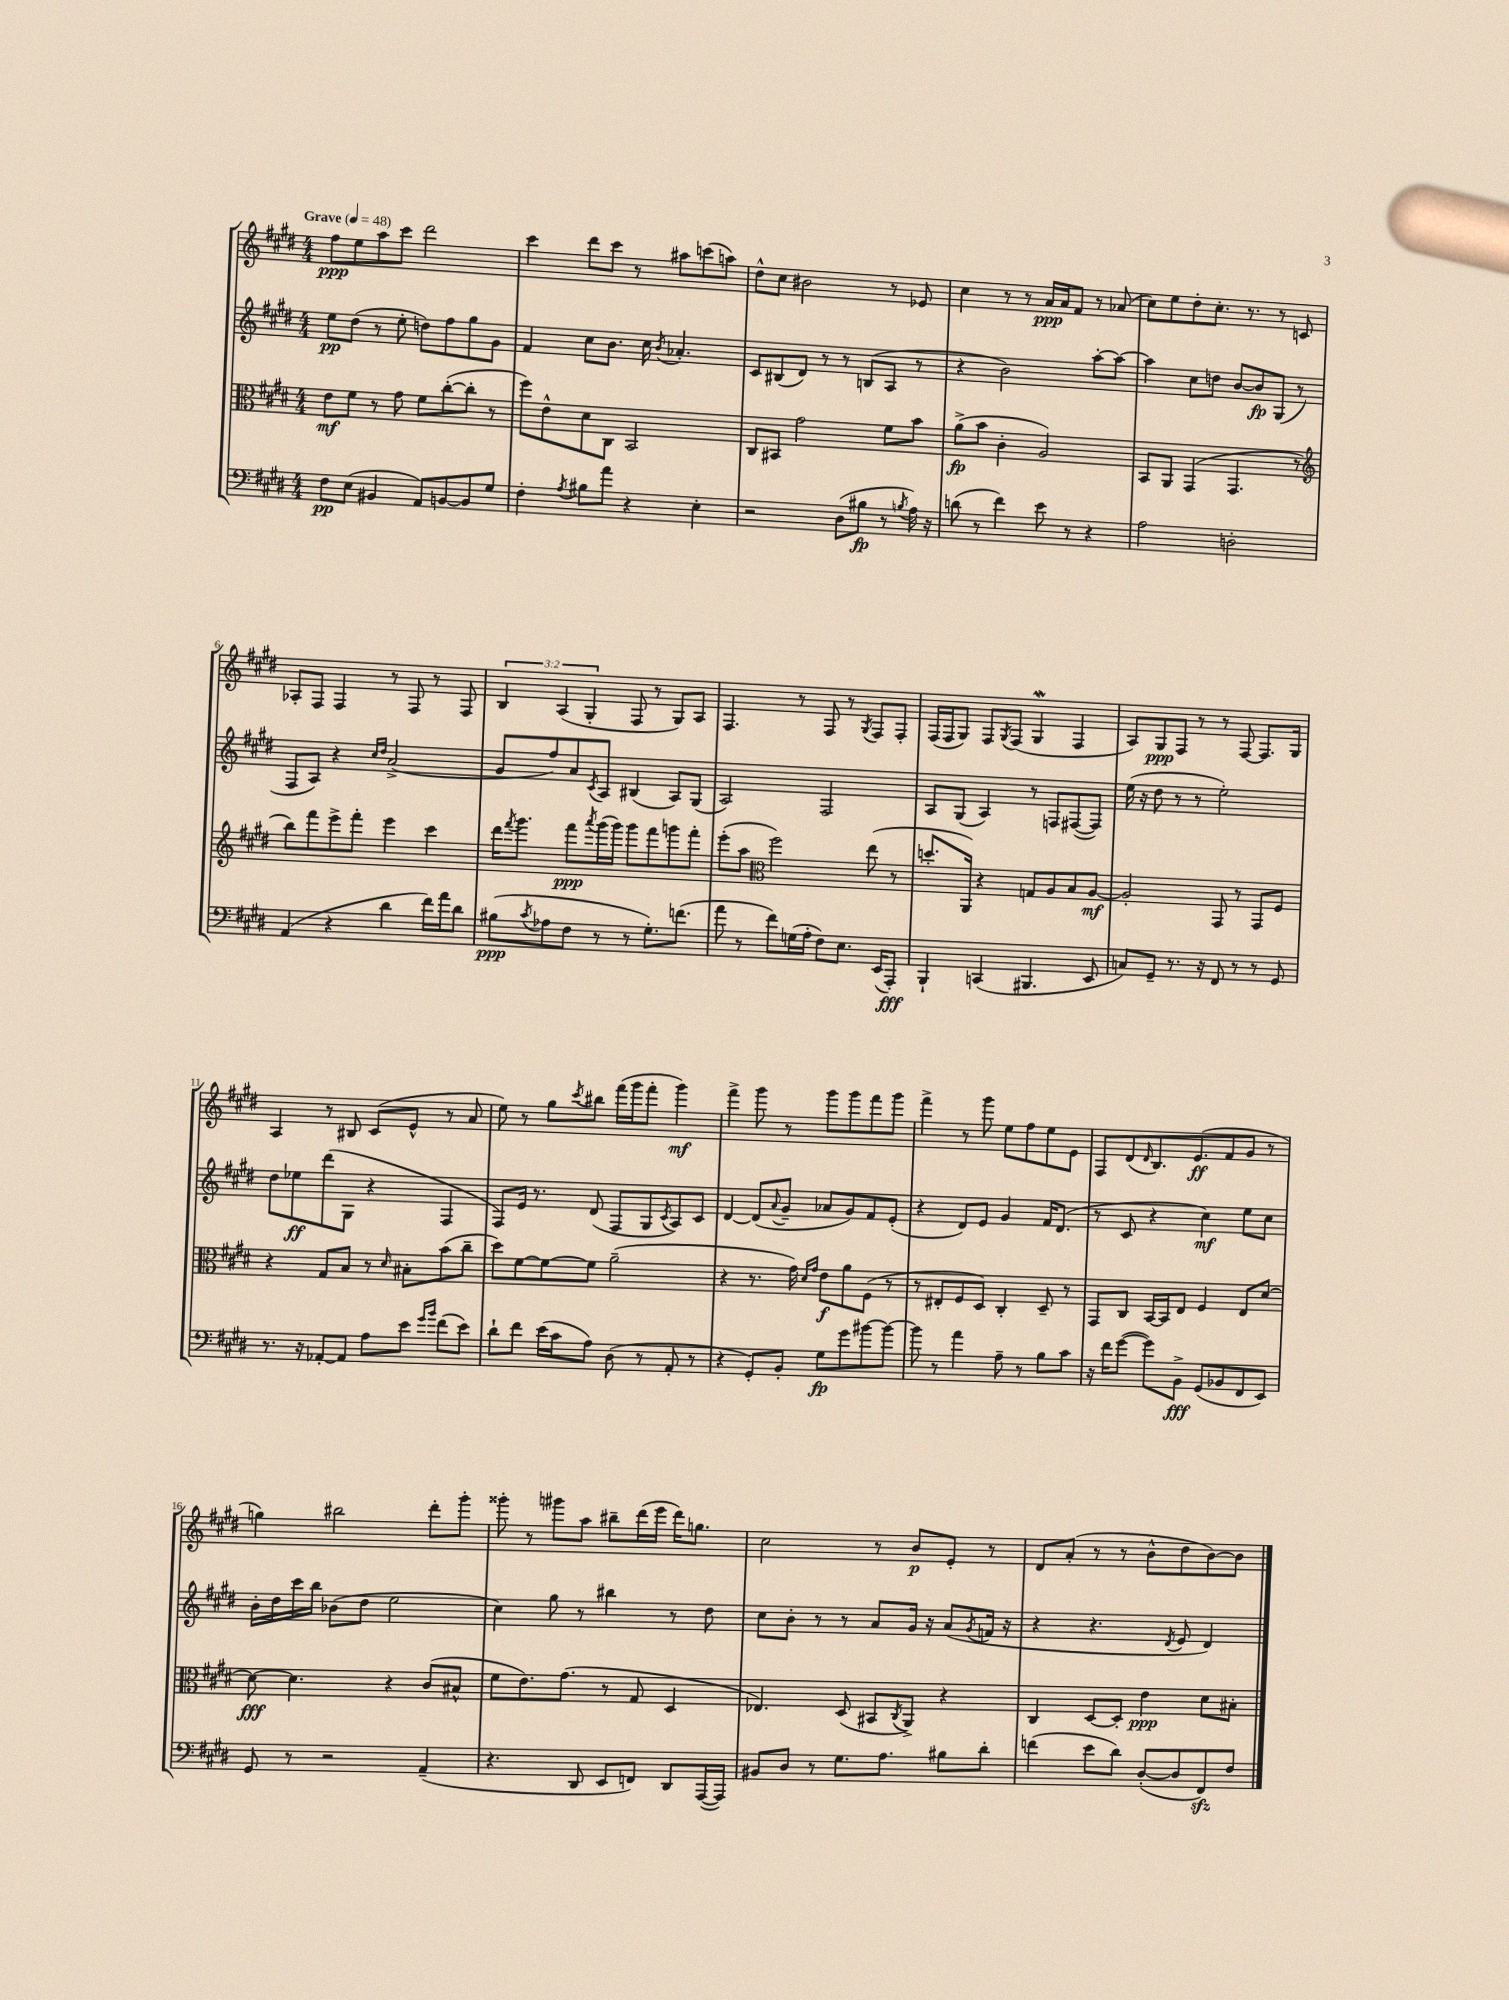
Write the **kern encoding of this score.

**kern	**kern	**kern	**kern
*staff4	*staff3	*staff2	*staff1
*clefF4	*clefC3	*clefG2	*clefG2
*k[f#c#g#d#]	*k[f#c#g#d#]	*k[f#c#g#d#]	*k[f#c#g#d#]
*M4/4	*M4/4	*M4/4	*M4/4
*MM48	*MM48	*MM48	*MM48
8F#\L	8e\L	8ee\L	8ff#\L
(8E\J	8f#\J	(8dd#\J	8ee\
4BB#/	8r	8r	8aa\
.	8g#\	8ee'\	8ccc#\J
8AA/L)	8f#\L	8dd\L)	2ddd#\
[8BB/	([8cc#'\	8ff#\	.
8BB/]	8cc#'\]J	8gg#\	.
8G#/J	8r	8g#\J	.
=	=	=	=
4F#'\	8ff#\L)	4f#/	4ccc#\
.	8e^^\	.	.
8qA/	.	.	.
8B#\L	8d#\	8cc#\L	8ddd#\L
8a\J	8C#\J	8.b\J	8ccc#\J
4r	2BB/	.	8r
.	.	16cc#\	.
.	.	8qb/	.
.	.	4.a-'/	8aa#\L
4E'\	.	.	(8ccc\
.	.	.	8aa\J)
=	=	=	=
2r	8C#/L	8c#/L	8dd#^^\L
.	8BB#/J	(8B#/	8cc#\J
.	2g#\	8d#/J)	2b#\
.	.	8r	.
(8D#\L	.	8r	.
8B#\J	.	(8B/L	.
8r	8f#\L	8A/J	8r
8qB/	.	.	.
16A\)	8b\J	8r	8e-/
16r	.	.	.
=	=	=	=
(8d\	(8a^\L	4r	4cc#\
8r	8b\J	.	.
4f#\)	4c#'\	2b\)	8r
.	.	.	8r
8e\	2A/)	.	16a/LL
.	.	.	16a/J
8r	.	.	8f#/J
4r	.	[8aa'\L	8r
.	.	8aa\_J	(8a-/
=	=	=	=
2A\	8BB/L	4aa\]	8cc#\L)
.	8AA/J	.	8ee\
.	(4GG#/	8cc#\L	8dd#'\
.	.	8dd\J	8.cc#'\J
2D'\	4.GG#/	[8b/L	.
.	.	.	8.r
.	.	8b/]	.
.	.	(8G#/J	8r
.	8r	8r	8c/
=	=	=	=
*	*clefG2	*	*
(4AA/	8bb\L)	8F#/L	8A-'/L
.	8fff#\	8A/J)	8F#/J
4r	8eee^\	4r	4F#/
.	8fff#'\J	.	.
.	.	16qqcc#/LL	.
.	.	16qqdd#/JJ	.
4d#\	4eee\	(2a^/	8r
.	.	.	8F#/
16f#\LL)	4ccc#\	.	8r
16a\J	.	.	.
8d#\J	.	.	8F#/
=	=	=	=
(8B#\L	16ddd#\LK	8g#/L	6B/
.	8qfff#/	.	.
.	8.ggg#\J	.	.
8qc#/	.	.	.
8A-\	.	8ff#/)	.
.	.	.	(6A/
8F#\J	8fff#\L	8a/	.
.	.	.	6G#'/
.	8qaaa/	8qc#/	.
8r	(16ggg#\L	8A/J	.
.	16ggg#\JJ)	.	.
8r	8ggg#\L	(4B#/	8F#/
8.G#'\L)	8fff#\	.	8r
.	8ggg\	8A/L)	8G#/L)
(8.f\J	.	.	.
.	8fff#'\J	(8G#/J	8A/J
=	=	=	=
8a\	(8eee'\L	2A/)	4.F#/
8r	8aa\J	.	.
*	*clefC3	*	*
8f#\L)	2ff#\)	.	.
(16G\L	.	.	8r
16A'\JJ	.	.	.
8F#\L)	.	2F#/	8F#/
8.E\J	.	.	8r
.	.	.	8qG#/
.	(8ee\	.	8F#/L
(16EE/LK	.	.	.
8AAA'/J)	8r	.	8F#'/J
=	=	=	=
4BBB`/	8.dd'/L	8A/L	(16F#/LL
.	.	.	16F#/J
.	.	(8G#/J	8G#/J)
.	16AA/Jk)	.	.
(4CC/	4r	4A/)	8F#/L
.	.	.	8qG#/
.	.	.	(8F#/J
4.BBB#/	8G/L	8r	4G#/
.	8A/	8F/L	.
.	8B/	([8F#/	4F#/
8EE/	[8A/J	8F#/]J)	.
=	=	=	=
8C/L)	2A'/]	(16ee\	8A/L)
.	.	16r	.
8GG#~/J	.	8dd#\	8G#/
8.r	.	8r	8F#/J
.	.	8r	8r
16r	.	.	.
8FF#/	8GG#/	2ee'\)	8r
8r	8r	.	[8F#/
8r	8GG#/L	.	8.F#/]L
8GG#/	8F#/J	.	.
.	.	.	16G#/Jk
=	=	=	=
8.r	4r	8dd#\L	4A/
.	.	8ee-\	.
16r	.	.	.
[8AA-'/L	8G#/L	(8ddd#\	8r
8AA-/]J	8B/J	8G#\J	8B#/
8A\L	8r	4r	(8c#/L
.	16qqd#/	.	.
8e\J	8B#'\L	.	8e^^/J
16qqg#/LL	.	.	.
16qqb/JJ	.	.	.
(8f#\L	(8b\	4F#/	8r
8e\J)	8cc#~\J	.	8a/
=	=	=	=
8d#`\L	8dd#\L)	8F#/L)	8ee\)
8f#\J	[8f#\	16e/Jk	8r
.	.	8.r	.
(16e\LL	8f#\_	.	8gg#\L
16c#\J	.	.	.
.	.	.	8qccc#/
8A\J)	8f#\]J	(8d#/	8bb#\J
(8D#\	(2a~\	8F#/L	(16fff#\LL
.	.	.	16ggg#\J
8r	.	8G#/	8fff#'\J
.	.	8qc#/	.
8AA'/	.	8A/)	4ggg#\)
8r	.	8c#/J	.
=	=	=	=
4r	4r	[4d#/	4fff#^\
8GG#'/L)	8.r	(8d#/]L	8ggg#\
.	.	8qqa/	.
8BB'/J	.	8g#~/J	8r
.	16g#\)	.	.
.	16qqd#/LL	.	.
.	16qqg#/JJ	.	.
8G#\L	8e\L	8a-/L	8ggg#\L
8g#\	8a\	8g#/)	8ggg#\
[8b#\	(8F#\J	8f#/	8fff#\
8b#\_J	8r	(8e'/J	8ggg#\J
=	=	=	=
8b#\]	8r	4r	4fff#^\
8r	8E#'/L	.	.
4a\	8F#/	8d#/L)	8r
.	8D#/J)	8e/J	8ggg#\
8A~\	4C#'/	4g#/	8ee\L
8r	.	.	8ff#\
8B\L	8D#~/	16f#/LK	8ee\
.	.	(8.d#/J	.
8c#\J	8r	.	8e\J
=	=	=	=
16r	8GG#/L	8r	8F#/L
16f#\LK	.	.	.
([8g#\J	8C#/J	8c#/	(8d#/
.	.	.	16qqd#/
8g#\]L)	[16BB/LL	4r	8.B/)
.	16BB/]J	.	.
8BB^\J	8E/J	.	.
.	.	.	(8.e/
(8GG#/L	4F#/	4cc#\)	.
8BB-/	.	.	8f#/
8FF#/	8E/L	8ee\L	8g#/J
8EE/J)	[8d#/J	8cc#\J	8r
=	=	=	=
8GG#/	8d#\_	16b'\LL	4gg\)
.	.	16dd#\	.
8r	4.d#\]	16ccc#\	.
.	.	16bb\JJ	.
2r	.	(8b-\L	2bb#\
.	.	8dd#\J	.
.	4r	2ee\	.
(4AA~/	(8c#/L	.	8ddd#'\L
.	8B#^^/J	.	8ggg#'\J
=	=	=	=
4.r	8f#\L	4cc#\)	8ggg##'\
.	8.e\)	.	8r
.	.	8gg#\	8ggg#\L
.	(8.g#\J	.	.
8DD#/	.	8r	8aa\J
8EE/L	8r	4bb#\	8bb#~\L
8FF/J)	8G#/	.	(16ddd#\L
.	.	.	16eee\JJ
8DD#/L	4D#/	8r	16ddd#\LK)
.	.	.	8.gg\J
([16AAA/L	.	8dd#\	.
16AAA/]JJ)	.	.	.
=	=	=	=
8BB#/L	4.E-/)	8cc#\L	2cc#\
8D#/J	.	8b'\J	.
8r	.	8r	.
8.G#\L	(8D#/	8r	.
.	8BB#/L	8a/L	8r
8.A\J	.	.	.
.	8qC#/	.	.
.	8AA^/J)	16g#/Jk	8b/L
.	.	16r	.
8B#\L	4r	(8a/L	8e'/J
.	.	8qg#/	.
8d#'\J	.	16f/Jk	8r
.	.	16r	.
=	=	=	=
(4f\	4C#/	4r	8d#/L
.	.	.	(8a'/J
8e\L	[8D#/L	4.r	8r
8d#\J)	8D#'/]J	.	8r
([8D#'/L	4e\	.	8b^^\L
.	.	8qd#/	.
8D#/]	.	8e/	8dd#\
8FF#/)	8d#\L	4d#/)	[8b\)
8F#/J	8B#'\J	.	8b\]J
==	==	==	==
*-	*-	*-	*-
